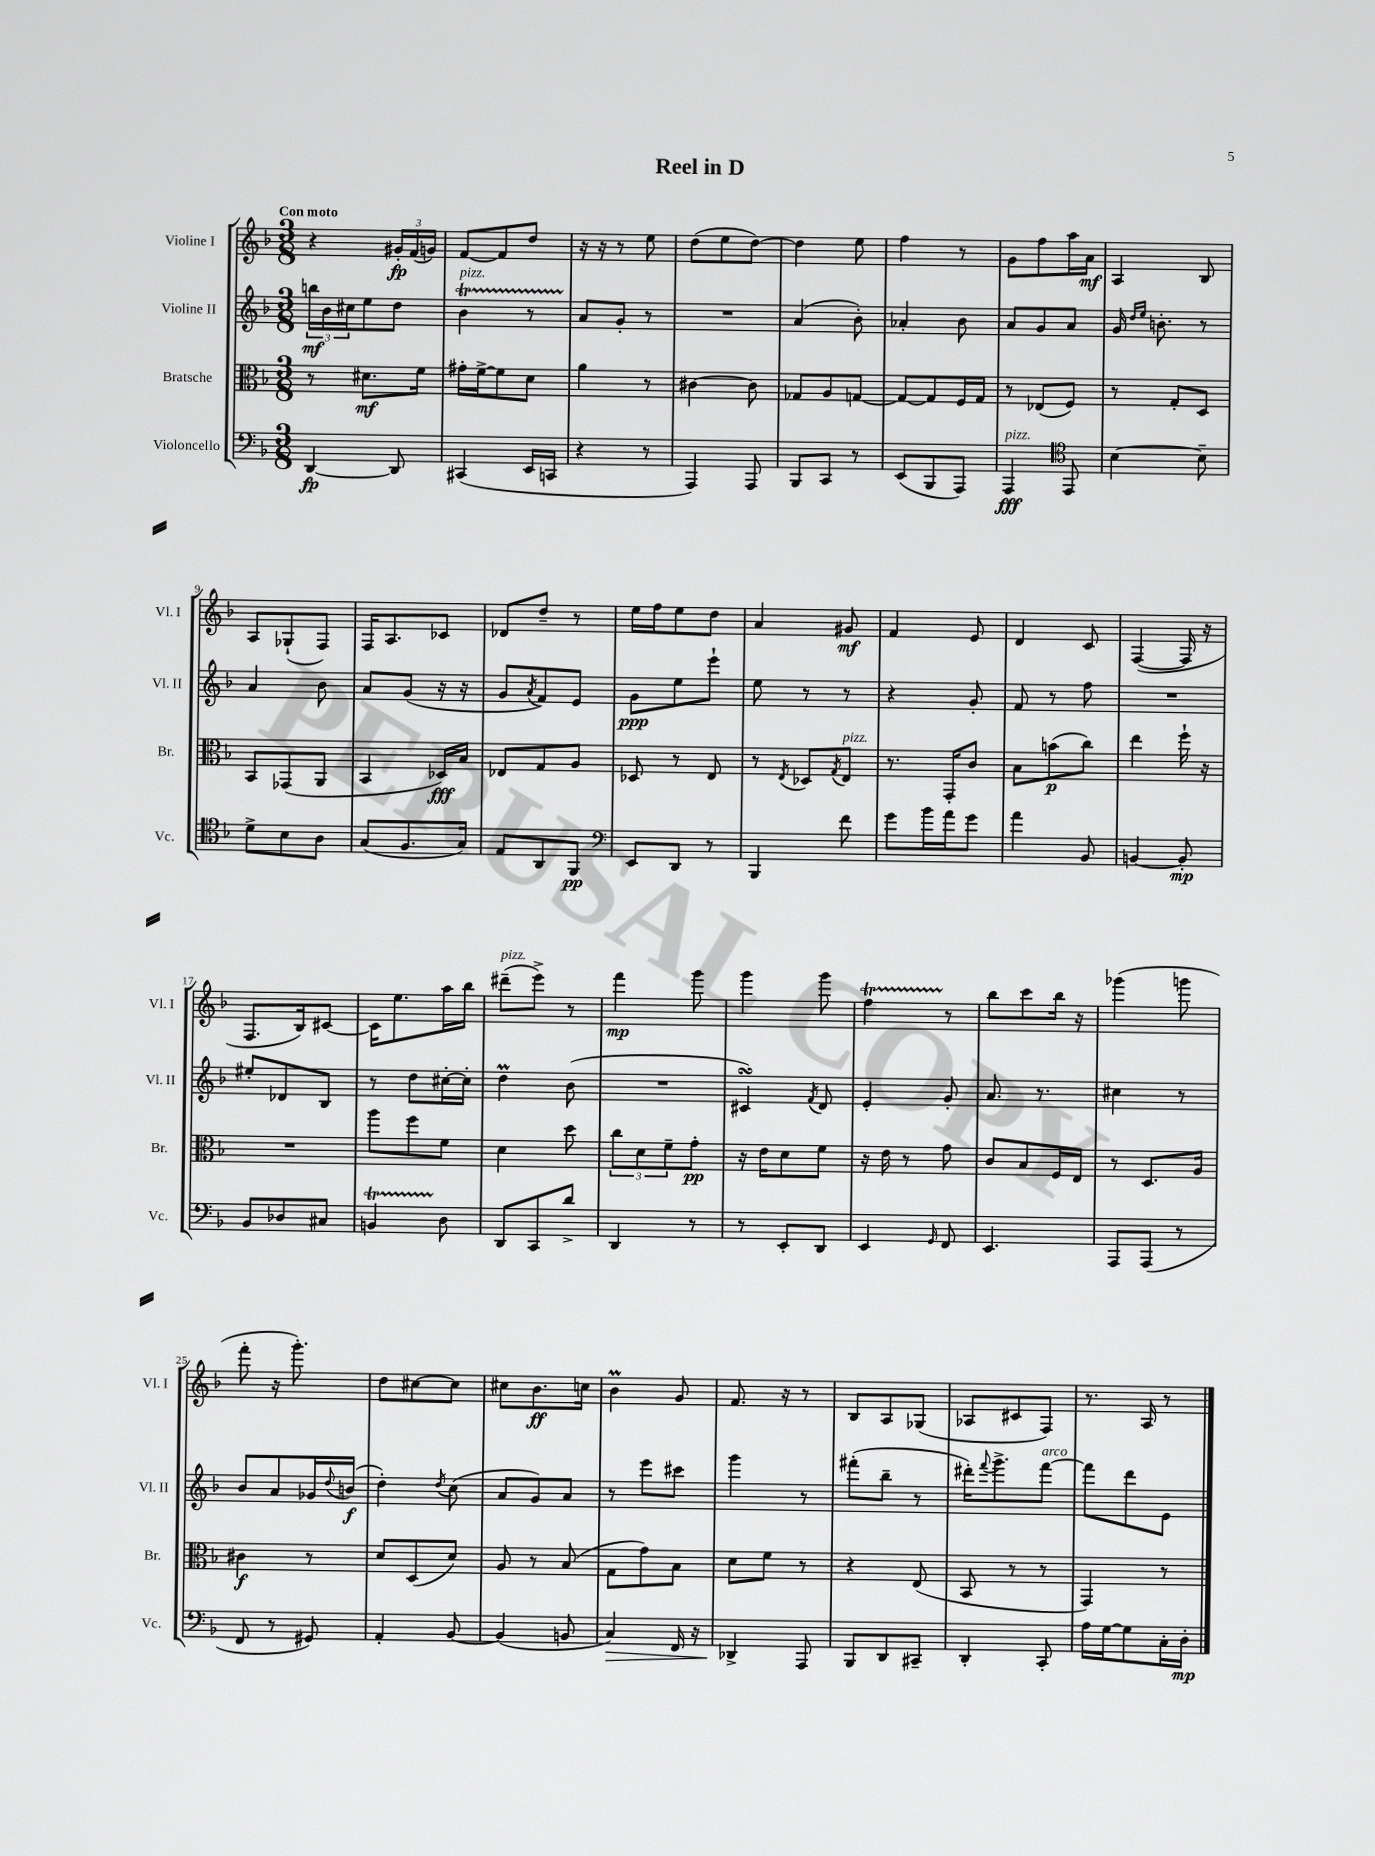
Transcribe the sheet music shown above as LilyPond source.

\header { title = "Reel in D" }
<<
\new StaffGroup <<
\new Staff = "s0" \with { instrumentName = "Violine I" shortInstrumentName = "Vl. I" } {
    \clef treble \key f \major \numericTimeSignature \time 3/8 \tempo "Con moto"
    r4 \tuplet 3/2 { gis'16-.\fp f'16( g'16) } |
    f'8~ f'8 d''8 |
    r16 r16 r8 e''8 |
    d''8( e''8 d''8~) |
    d''4 e''8 |
    f''4 r8 |
    g'8 f''8 a''16 a'16\mf |
    a4 bes8 |
    a8 ges8-!( f8) |
    f16 a8. ces'8 |
    des'8 d''8-- r8 |
    e''16 f''16 e''8 d''8 |
    a'4 gis'8\mf |
    f'4 e'8 |
    d'4 c'8 |
    f4~( f16 r16 |
    f8. bes16) cis'8~ |
    cis'16 e''8. a''16 bes''16 |
    dis'''8--^\markup { \italic "pizz." }( e'''8->) r8 |
    f'''4\mp g'''8 |
    g'''4 g'''8 |
    f''4\startTrillSpan r8\stopTrillSpan |
    bes''8 c'''8 bes''16 r16 |
    ges'''4( g'''8 |
    f'''8-. r16 g'''8.-.) |
    d''8 cis''8~ cis''8 |
    cis''8 bes'8.\ff c''16 |
    bes'4\prall g'8 |
    f'8. r16 r8 |
    bes8 a8 ges8( |
    aes8 cis'8 f8) |
    r8. a16 r8 \bar "|." |
}
\new Staff = "s1" \with { instrumentName = "Violine II" shortInstrumentName = "Vl. II" } {
    \clef treble \key f \major \numericTimeSignature \time 3/8
    \tuplet 3/2 { b''16\mf bes'16 cis''16 } e''8 d''8 |
    bes'4\startTrillSpan^\markup { \italic "pizz." } r8 |
    a'8\stopTrillSpan g'8-. r8 |
    R4. |
    a'4( bes'8-.) |
    aes'4-. bes'8 |
    a'8 g'8 a'8 |
    g'16 \grace { d''16 e''16 } b'8.-. r8 |
    a'4 bes'8 |
    a'8 g'8( r16 r16 |
    g'8 \acciaccatura { a'8 } f'8) e'8 |
    g'8\ppp e''8 e'''8-! |
    e''8 r8 r8 |
    r4 g'8-. |
    f'8 r8 f''8 |
    R4. |
    eis''8-. des'8 bes8 |
    r8 d''8 cis''16~-. cis''16-. |
    d''4\prall bes'8( |
    R4. |
    cis'4\turn) \acciaccatura { f'8 } d'8 |
    e'4-. g'8-. |
    a'8. r8. |
    cis''4 r8 |
    bes'8 a'8 ges'16 \appoggiatura { d''8 } b'16\f( |
    d''4-.) \acciaccatura { d''8 } c''8( |
    a'8 g'8) a'8 |
    r8 e'''8 cis'''8 |
    g'''4 r8 |
    fis'''8-.( bes''8-- r8 |
    dis'''16-.) \appoggiatura { f'''8 } g'''8.-> f'''8~^\markup { \italic "arco" } |
    f'''8 d'''8 e'8 \bar "|." |
}
\new Staff = "s2" \with { instrumentName = "Bratsche" shortInstrumentName = "Br." } {
    \clef alto \key f \major \numericTimeSignature \time 3/8
    r8 dis'8.\mf f'16 |
    gis'16-. f'16~-> f'8 d'8 |
    a'4 r8 |
    cis'4~ cis'8 |
    ges8 a8 g8~ |
    g8~ g8 f16 g16 |
    r8 ees8( f8) |
    r8 g8-. d8 |
    bes,8 ges,8( a,8 |
    bes,4 des16\fff) bes16 |
    ees8 g8 a8 |
    des8 r8 e8 |
    r8 \acciaccatura { e8 } des8 \acciaccatura { g8 } e8^\markup { \italic "pizz." } |
    r8. g,16-. c'8 |
    bes8 b'8\p( c''8) |
    e''4 f''16-! r16 |
    R4. |
    a''8 f''8 f'8 |
    d'4 d''8 |
    \tuplet 3/2 { c''8 d'8 f'8-- } g'8-.\pp |
    r16 e'16 d'8 f'8 |
    r16 e'16 r8 g'8 |
    c'8 bes8 f16 e16 |
    r8 d8. a16 |
    cis'4\f r8 |
    d'8 d8( d'8) |
    a8 r8 bes8( |
    g8 g'8) bes8 |
    d'8 f'8 r8 |
    r4 e8( |
    bes,8 r8 r8 |
    g,4) r8 \bar "|." |
}
\new Staff = "s3" \with { instrumentName = "Violoncello" shortInstrumentName = "Vc." } {
    \clef bass \key f \major \numericTimeSignature \time 3/8
    d,4~\fp d,8 |
    cis,4( e,16 c,16 |
    r4 r8 |
    a,,4) a,,8 |
    bes,,8 c,8 r8 |
    e,8( bes,,8 a,,8) |
    a,,4\fff^\markup { \italic "pizz." } \clef tenor e,8 |
    bes4~ bes8-- |
    d'8-> bes8 a8 |
    g8( f8. g16) |
    e8 a,8 f,8\pp |
    \clef bass e,8 d,8 r8 |
    bes,,4 f'8 |
    g'8 bes'16 a'16 g'8 |
    a'4 bes,8 |
    b,4~ b,8-.\mp |
    bes,8 des8 cis8 |
    b,4\startTrillSpan d8\stopTrillSpan |
    d,8 c,8 d'8-> |
    d,4 r8 |
    r8 e,8-. d,8 |
    e,4 \grace { g,16 } f,8 |
    e,4. |
    a,,8 a,,8( r8 |
    f,8 r8 gis,8) |
    a,4-. bes,8~ |
    bes,4( b,8 |
    c4\>) f,16 r16 |
    des,4->\! a,,8 |
    bes,,8 d,8 cis,8-- |
    d,4-. c,8-. |
    a16 g16~ g8 c16-. d16-.\mp \bar "|." |
}
>>
>>
